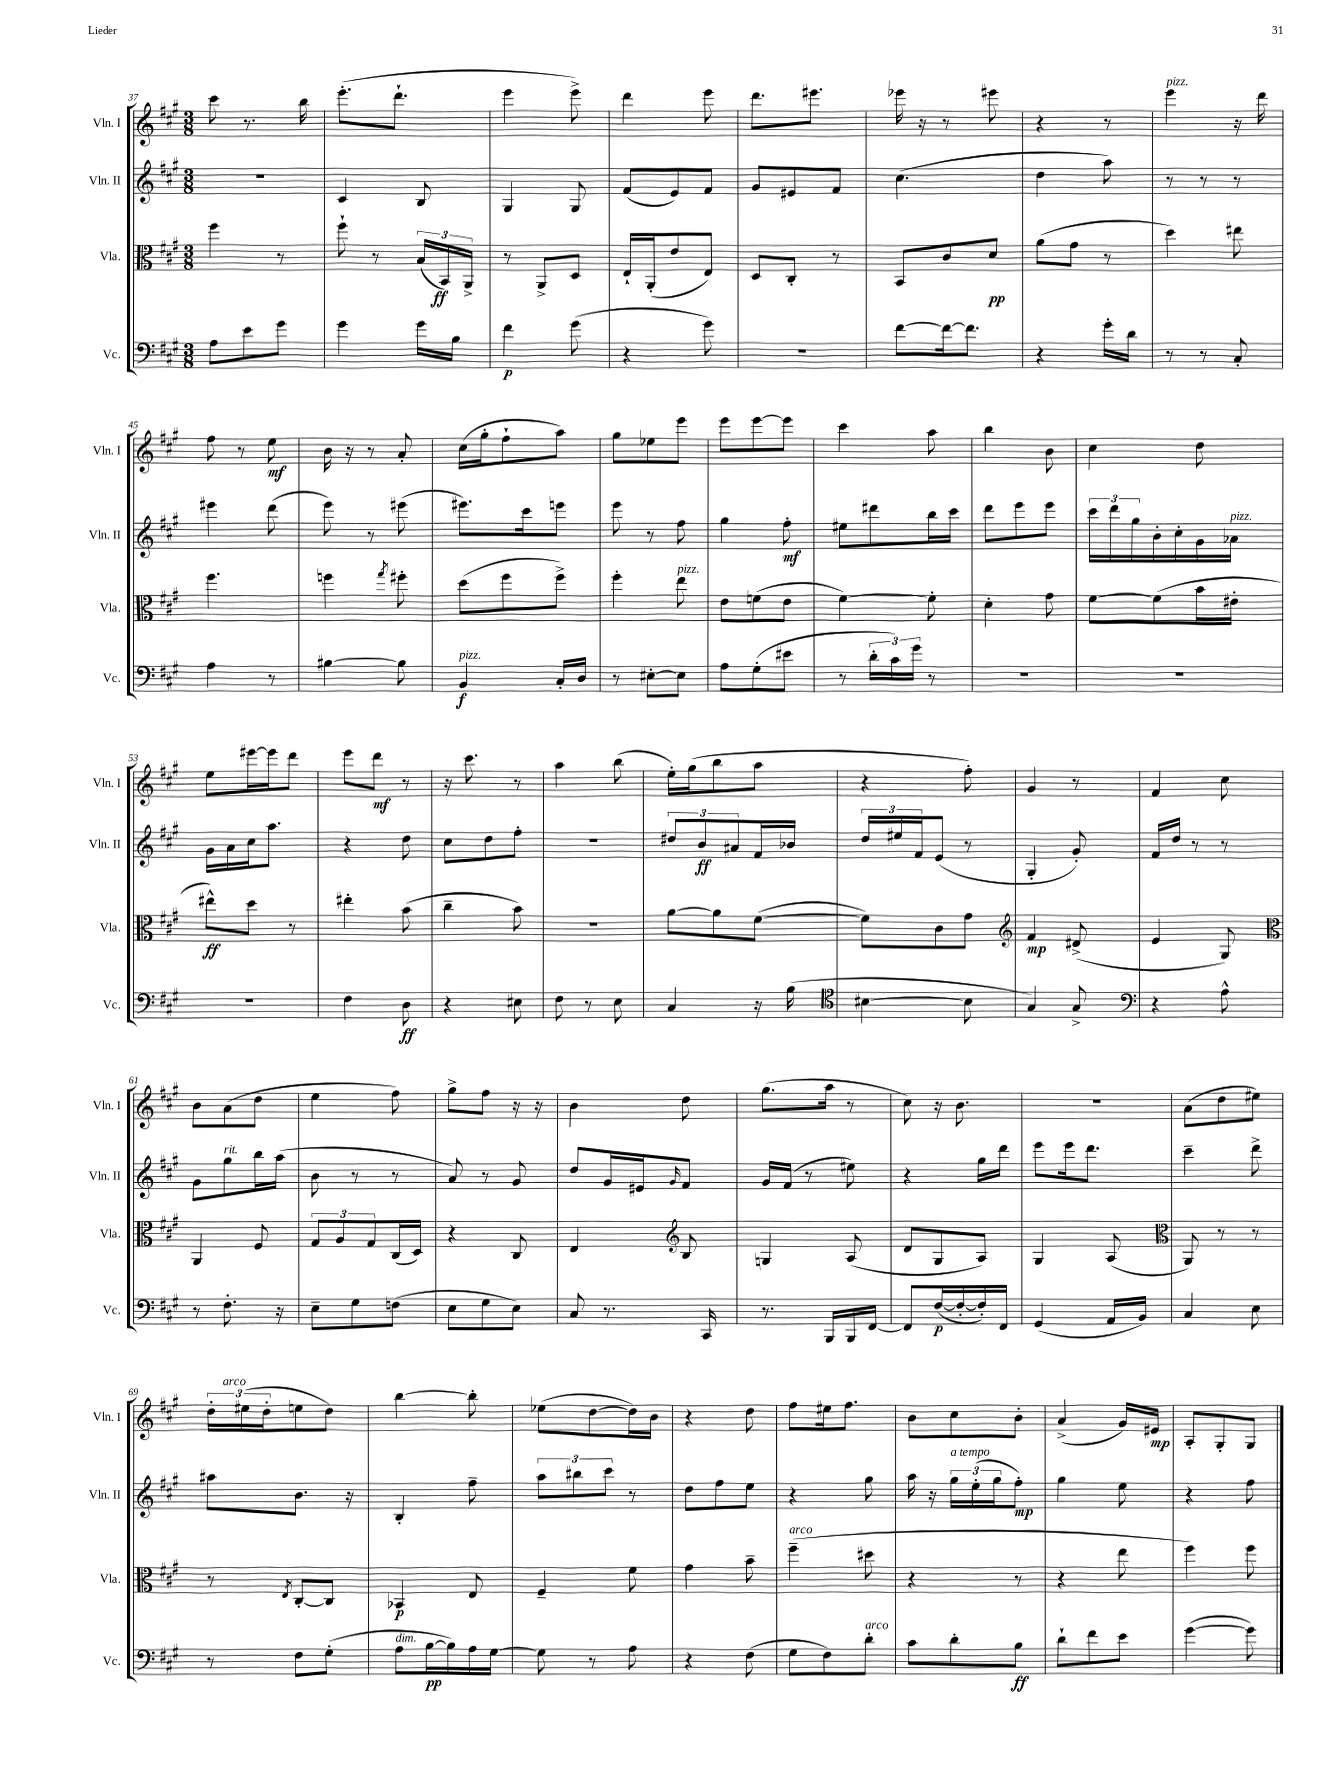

**kern	**kern	**kern	**kern
*staff4	*staff3	*staff2	*staff1
*clefF4	*clefC3	*clefG2	*clefG2
*k[f#c#g#]	*k[f#c#g#]	*k[f#c#g#]	*k[f#c#g#]
*M3/8	*M3/8	*M3/8	*M3/8
8A	4ff#	4.r	8ccc#
8e	.	.	8.r
8g#	8r	.	.
.	.	.	16bb
=	=	=	=
4g#	8ff#`	4c#	(8.eee'
.	8r	.	.
.	.	.	8.ddd`
16g#	(24B	8B	.
.	24BB)	.	.
16B	.	.	.
.	24AA^	.	.
=	=	=	=
4f#	8r	4G#	4eee
.	8AA^	.	.
(8g#	8D	8G#	8eee^)
=	=	=	=
4r	16E`	(8f#	4ddd
.	(16AA'	.	.
.	8e	8e)	.
8g#)	8E)	8f#	8eee
=	=	=	=
4.r	8D	8g#	8.ddd
.	8C#'	8e#	.
.	.	.	8.eee#
.	8r	8f#	.
=	=	=	=
[8f#	8BB	(4.cc#	16eee-
.	.	.	16r
16f#_	8c#	.	8r
8.f#]	.	.	.
.	8d	.	8eee#
=	=	=	=
4r	(8a	4dd	4r
.	8g#	.	.
16g#'	8r	8aa)	8r
16d	.	.	.
=	=	=	=
8r	4dd)	8r	4eee
8r	.	8r	.
8C#'	8ee#	8r	16r
.	.	.	16ddd
=	=	=	=
4A	4.ff#	4eee#	8ff#
.	.	.	8r
8r	.	(8ddd	8ee
=	=	=	=
[4B#	4ff	8eee)	16b
.	.	.	16r
.	.	8r	8r
.	8qgg#	.	.
8B#]	8ff#'	(8eee#	8a'
=	=	=	=
4BB	(8dd	8.eee#)	(16cc#
.	.	.	16gg#'
.	8ff#	.	8ff#`
.	.	16ccc#	.
16C#'	8ff#^)	8eee	8aa)
16D	.	.	.
=	=	=	=
8r	4ff#'	8eee	8gg#
[8E#'	.	8r	8ee-
8E#]	8ee	8ff#	8eee
=	=	=	=
8A	8e	4gg#	8eee
(8G#'	(8f	.	[8eee
8e#	8e	8ff#'	8eee]
=	=	=	=
8r	[4f#)	8ee#	4ccc#
24d'	.	8ddd#	.
24c#)	.	.	.
24g#	.	.	.
8r	8f#']	16bb	8aa
.	.	16ccc#	.
=	=	=	=
4.r	4d'	8ddd	4bb
.	.	8eee	.
.	8g#	8eee	8b
=	=	=	=
4.r	[8f#	24ccc#	4cc#
.	.	24ddd	.
.	.	24gg#	.
.	(8f#]	16b'	.
.	.	16cc#'	.
.	16b	16g#	8dd
.	16e#'	16a-	.
=	=	=	=
4.r	8ee#^^)	16g#	8ee
.	.	16a	.
.	8dd	16cc#	[16eee#
.	.	8.aa	16eee#]
.	8r	.	8ddd
=	=	=	=
4F#	4ee#'	4r	8eee
.	.	.	8ddd
8D	(8b	8dd	8r
=	=	=	=
4r	4cc#~	8cc#	16r
.	.	.	8.ccc#
.	.	8dd	.
8E#	8b)	8ff#'	8r
=	=	=	=
8F#	4.r	4.r	4aa
8r	.	.	.
8E	.	.	(8bb
=	=	=	=
4C#	[8a	12dd#	16ee')
.	.	.	(16gg#
.	.	12b	.
.	8a]	.	8bb
.	.	12a#	.
16r	([8f#	16f#	8aa
(16B	.	16b-	.
=	=	=	=
*clefC4	*	*	*
[4B#	8f#])	24dd	4r
.	.	24ee#	.
.	.	24f#	.
.	8c#	(8e	.
8B#]	8g#	8r	8ff#')
=	=	=	=
*	*clefG2	*	*
4G#)	4f#	4G#'	4g#
8G#^	(8d#^	8g#')	8r
=	=	=	=
*clefF4	*	*	*
4r	4e	16f#	4f#
.	.	16dd	.
.	.	8r	.
8A^^	8G#)	8r	8cc#
=	=	=	=
*	*clefC3	*	*
8r	4AA	8g#	8b
8.F#'	.	8gg#	(8a
.	8F#	16bb	8dd
16r	.	(16aa	.
=	=	=	=
8E~	12G#	8b	4ee
.	12A	.	.
8G#	.	8r	.
.	12G#	.	.
(8F	(16C#	8r	8ff#)
.	16D)	.	.
=	=	=	=
8E	4r	8a)	8gg#^
8G#	.	8r	8ff#
8E)	8C#	8g#	16r
.	.	.	16r
=	=	=	=
8C#	4E	8dd	4b
8.r	.	16g#	.
.	.	16e#	.
*	*clefG2	*	*
.	.	16qqg#	.
.	8B	8f#	8dd
16CC#	.	.	.
=	=	=	=
8.r	4G	16g#	(8.gg#
.	.	(16f#	.
.	.	8r	.
16BBB	.	.	16aa
16BBB	(8A	8ee#)	8r
[16FF#	.	.	.
=	=	=	=
8FF#]	8d	4r	8cc#)
([16F#	8G#	.	16r
16F#'_	.	.	8.b
16F#'])	8A)	16gg#	.
16FF#	.	16ddd	.
=	=	=	=
(4GG#	4G#	8eee	4.r
.	.	16eee	.
.	.	8.ddd	.
16AA	(8A	.	.
16BB)	.	.	.
=	=	=	=
*	*clefC3	*	*
4C#	8AA)	4ccc#~	(8a
.	8r	.	8dd
8E	8r	8ddd^	8ee#)
=	=	=	=
8r	8r	8aa#	24dd'
.	.	.	(24ee#
.	.	.	24dd'
.	8qE	.	.
8F#	[8C#'	8.b	8ee
(8G#'	8C#]	.	8dd)
.	.	16r	.
=	=	=	=
8A	4BB-	4B'	[4bb
[16B	.	.	.
16B])	.	.	.
16A	8E	8ff#~	8bb']
[16G#	.	.	.
=	=	=	=
8G#]	4F#~	12aa	(8ee-
.	.	12bb#	.
8r	.	.	[8dd
.	.	12ccc#	.
8A	8f#	8r	16dd])
.	.	.	16b
=	=	=	=
4r	4g#	8dd	4r
.	.	8ff#	.
(8F#	8b~	8ee	8dd
=	=	=	=
8G#	(4ff#~	4r	8ff#
8F#)	.	.	16ee#
.	.	.	8.ff#
8d'	8dd#	8gg#	.
=	=	=	=
8c#	4r	16aa	8b
.	.	16r	.
8d'	.	24gg#	8cc#
.	.	(24ee'	.
.	.	24gg#	.
8B	8r	8ff#')	8b'
=	=	=	=
8d`	4r	4gg#	(4a^
8f#	.	.	.
8e	8ee	8ee	16g#)
.	.	.	16e#
=	=	=	=
([4g#	4ff#)	4r	8A'
.	.	.	8G#'
8g#])	8ff#	8ff#	8G#
==	==	==	==
*-	*-	*-	*-
